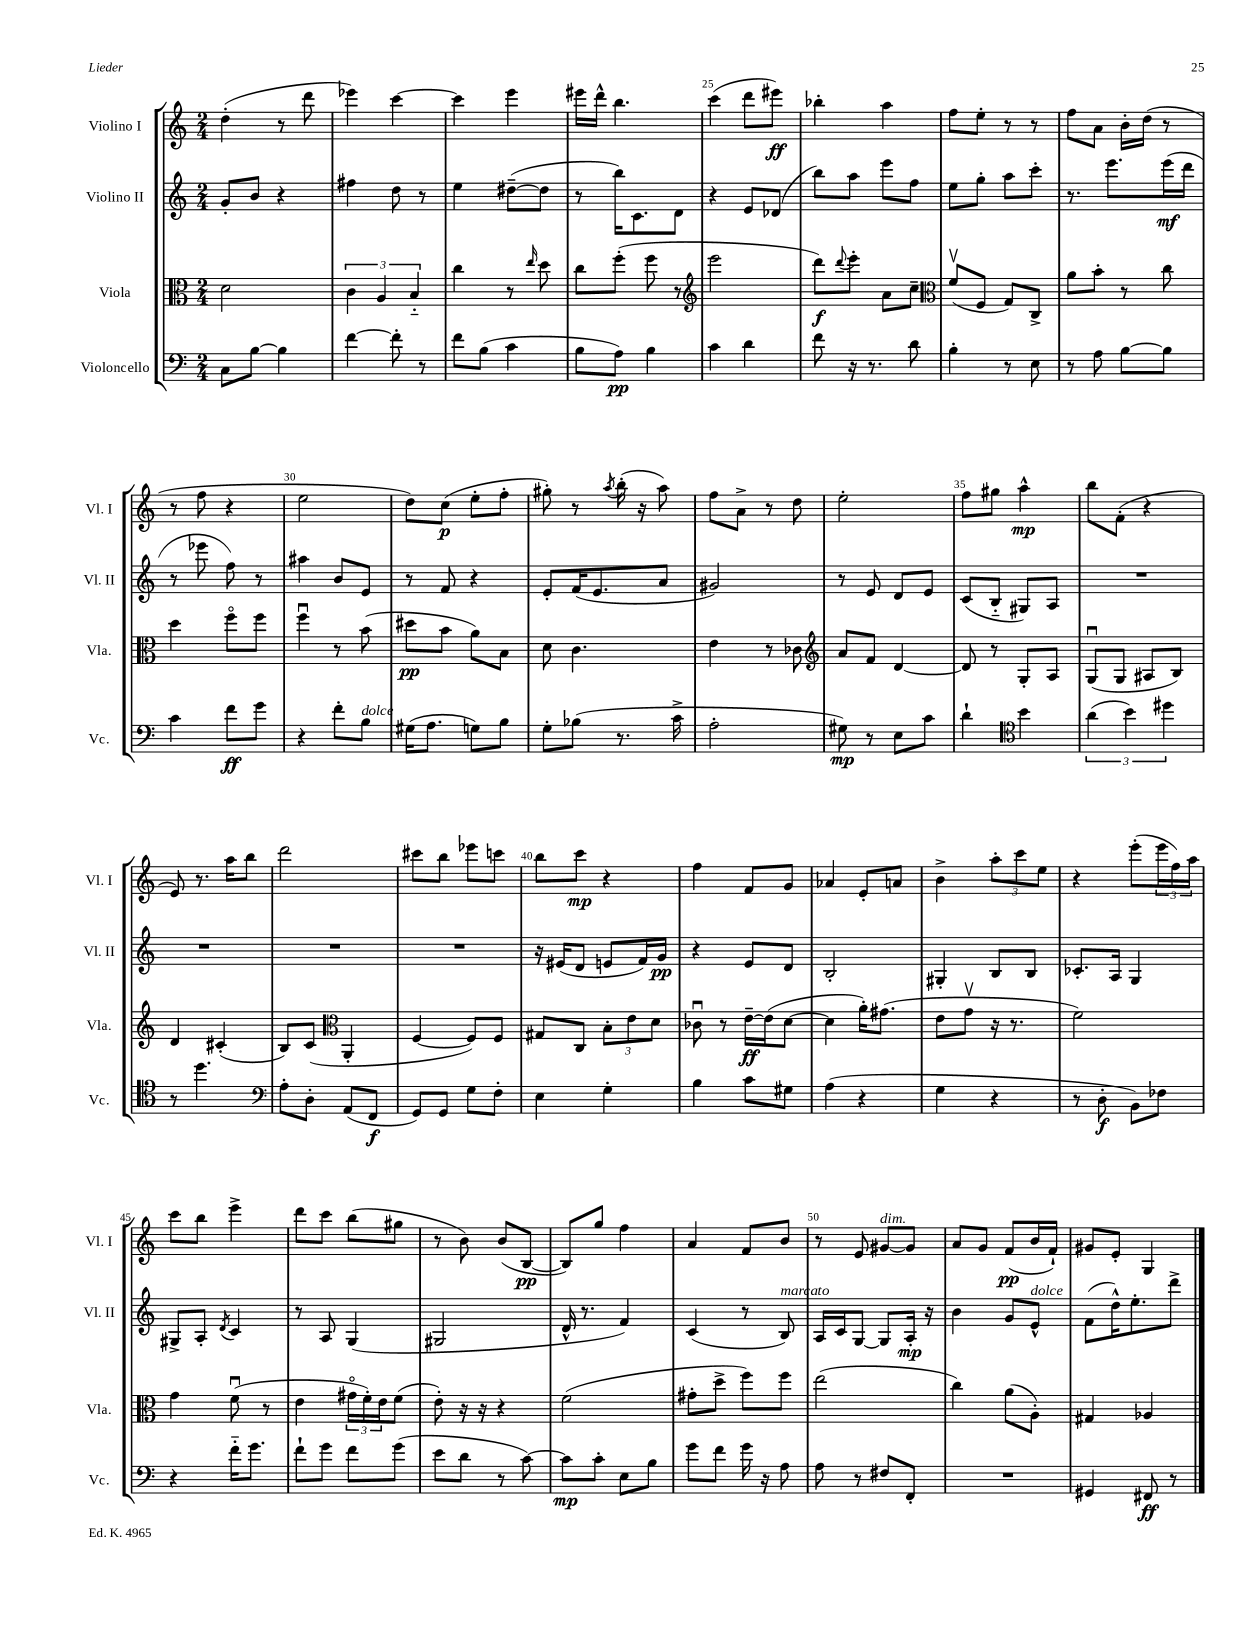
<<
\new StaffGroup <<
\new Staff = "s0" \with { instrumentName = "Violino I" shortInstrumentName = "Vl. I" } {
    \clef treble \key c \major \numericTimeSignature \time 2/4
    d''4-.( r8 d'''8 |
    ees'''4) c'''4~ |
    c'''4 e'''4 |
    eis'''16 d'''16-^ b''4. |
    c'''4( d'''8 eis'''8\ff) |
    bes''4-. a''4 |
    f''8 e''8-. r8 r8 |
    f''8 a'8 b'16-. d''16( r8 |
    r8 f''8 r4 |
    e''2 |
    d''8) c''8\p( e''8-. f''8-. |
    gis''8-.) r8 \acciaccatura { a''8 } b''16-.( r16 a''8) |
    f''8 a'8-> r8 d''8 |
    e''2-. |
    f''8 gis''8 a''4-^\mp |
    b''8 f'8-.( r4 |
    e'8) r8. a''16 b''8 |
    d'''2 |
    cis'''8 b''8 ees'''8 c'''8 |
    b''8 c'''8\mp r4 |
    f''4 f'8 g'8 |
    aes'4 e'8-. a'8 |
    b'4-> \tuplet 3/2 { a''8-. c'''8 e''8 } |
    r4 e'''8-.( \tuplet 3/2 { e'''16 f''16) a''16 } |
    c'''8 b''8 e'''4-> |
    d'''8 c'''8 b''8( gis''8 |
    r8 b'8) b'8( b8~\pp |
    b8) g''8 f''4 |
    a'4 f'8 b'8 |
    r8 e'8 gis'8~^\markup { \italic "dim." } gis'8 |
    a'8 g'8 f'8\pp( b'16 f'16-!) |
    gis'8 e'8-. g4 \bar "|." |
}
\new Staff = "s1" \with { instrumentName = "Violino II" shortInstrumentName = "Vl. II" } {
    \clef treble \key c \major \numericTimeSignature \time 2/4
    g'8-. b'8 r4 |
    fis''4 d''8 r8 |
    e''4 dis''8~--( dis''8 |
    r8 b''16) c'8. d'8 |
    r4 e'8 des'8( |
    b''8) a''8 e'''8 f''8 |
    e''8 g''8-. a''8 c'''8-. |
    r8. e'''8. e'''16\mf( d'''16 |
    r8 ees'''8 f''8) r8 |
    ais''4 b'8 e'8 |
    r8 f'8 r4 |
    e'8-. f'16( e'8. a'8 |
    gis'2) |
    r8 e'8 d'8 e'8 |
    c'8( b8-_ gis8) a8 |
    R2 |
    R2 |
    R2 |
    R2 |
    r16 eis'16( d'8 e'8 f'16) g'16\pp |
    r4 e'8 d'8 |
    b2-. |
    gis4-. b8 b8 |
    ces'8.-. a16 g4 |
    gis8-> a8-. \acciaccatura { d'8 } c'4 |
    r8 a8 g4( |
    gis2 |
    d'16-^ r8. f'4) |
    c'4( r8 b8^\markup { \italic "marcato" }) |
    a16 c'16 g8~ g8 a16-.\mp r16 |
    b'4 g'8 e'8-^^\markup { \italic "dolce" } |
    f'8( d''16-^) e''8.-. d'''8-> \bar "|." |
}
\new Staff = "s2" \with { instrumentName = "Viola" shortInstrumentName = "Vla." } {
    \clef alto \key c \major \numericTimeSignature \time 2/4
    d'2 |
    \tuplet 3/2 { c'4 a4 b4-_ } |
    c''4 r8 \grace { e''16 } d''8 |
    c''8 f''8-.( f''8 r8 |
    \clef treble e'''2 |
    d'''8\f) \appoggiatura { d'''8 } e'''8-. a'8 c''8-- |
    \clef alto f'8\upbow( f8 g8) c8-> |
    a'8 b'8-. r8 c''8 |
    d''4 f''8\flageolet f''8 |
    f''4\downbow r8 b'8( |
    dis''8\pp b'8 a'8) b8 |
    d'8 c'4. |
    e'4 r8 ces'8 |
    \clef treble a'8 f'8 d'4~ |
    d'8 r8 g8-. a8 |
    g8\downbow( g8 ais8 b8) |
    d'4 cis'4-.( |
    b8) c'8( \clef alto a,4-. |
    f4~ f8) f8 |
    gis8 c8 \tuplet 3/2 { b8-. e'8 d'8 } |
    ces'8\downbow r8 e'16~--\ff e'16( d'8~ |
    d'4 a'16-.) gis'8.( |
    e'8 g'8\upbow r16 r8. |
    f'2) |
    g'4 f'8\downbow( r8 |
    e'4 \tuplet 3/2 { gis'16\flageolet f'16-.) e'16 } f'8( |
    e'8-.) r16 r16 r4 |
    f'2( |
    gis'8-. d''8-> f''8) f''8 |
    e''2( |
    c''4) a'8( a8-.) |
    gis4 aes4 \bar "|." |
}
\new Staff = "s3" \with { instrumentName = "Violoncello" shortInstrumentName = "Vc." } {
    \clef bass \key c \major \numericTimeSignature \time 2/4
    c8 b8~ b4 |
    f'4~ f'8-. r8 |
    f'8 b8( c'4 |
    b8 a8\pp) b4 |
    c'4 d'4 |
    f'8 r16 r8. d'8 |
    b4-. r8 e8 |
    r8 a8 b8~ b8 |
    c'4 f'8\ff g'8 |
    r4 f'8-. b8^\markup { \italic "dolce" } |
    gis16( a8. g8) b8 |
    g8-. bes8( r8. c'16-> |
    a2-. |
    gis8\mp) r8 e8 c'8 |
    d'4-! \clef tenor b'4 |
    \tuplet 3/2 { a'4( b'4) dis''4 } |
    r8 d''4. |
    \clef bass a8-. d8-. a,8( f,8\f |
    g,8) g,8 g8 f8-. |
    e4 g4-. |
    b4 c'8 gis8 |
    a4( r4 |
    g4 r4 |
    r8 d8-.\f b,8) fes8 |
    r4 f'16-_ g'8. |
    f'8-! g'8 f'8 g'8( |
    e'8 d'8 r8 c'8~) |
    c'8\mp c'8-. e8 b8 |
    g'8 f'8 g'16 r16 a8 |
    a8 r8 fis8 f,8-. |
    R2 |
    gis,4 fis,8\ff r8 \bar "|." |
}
>>
>>
\layout { \context { \Score currentBarNumber = #21 \override BarNumber.break-visibility = ##(#f #t #t) barNumberVisibility = #(every-nth-bar-number-visible 5) } }
